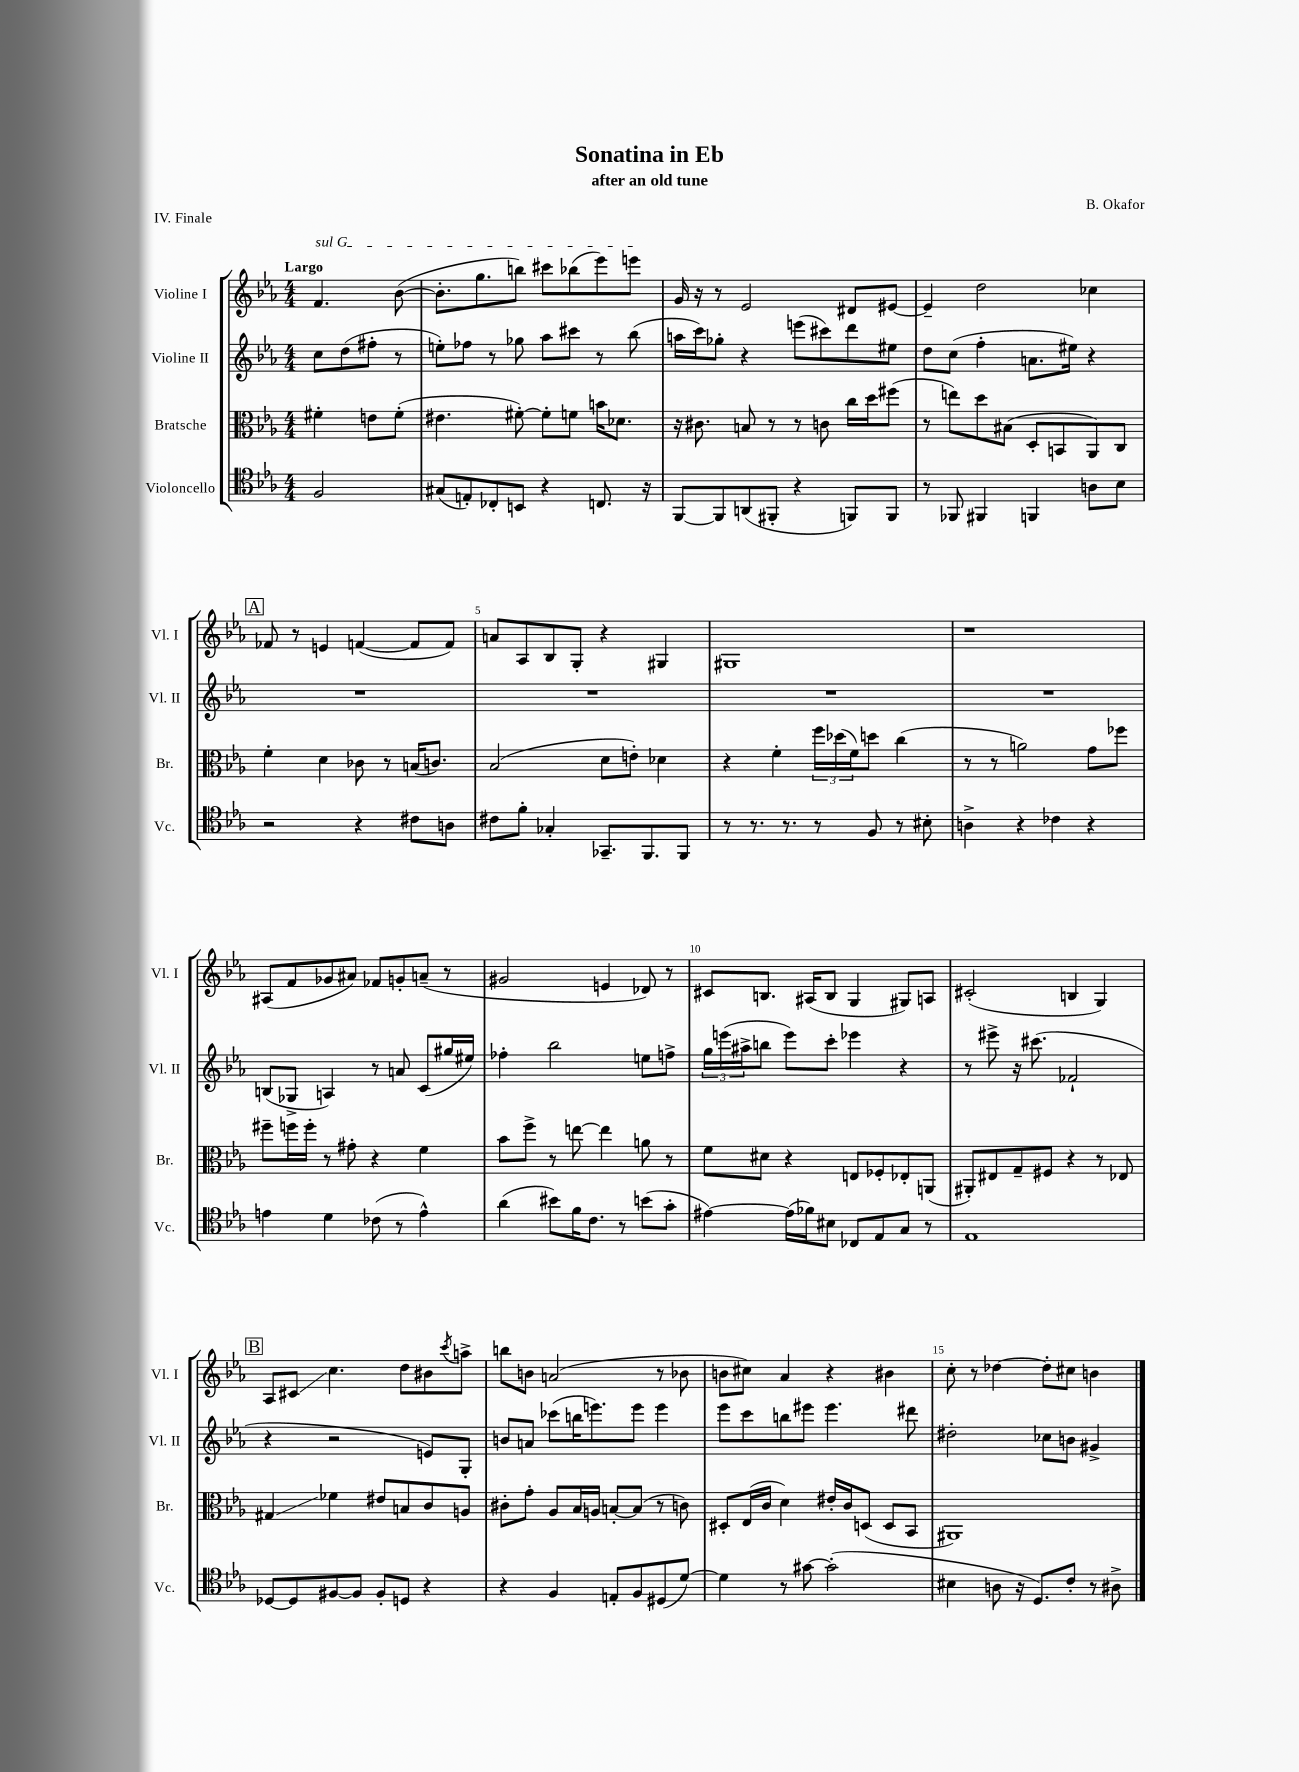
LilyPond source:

\header { title = "Sonatina in Eb" composer = "B. Okafor" subtitle = "after an old tune" piece = "IV. Finale" }
<<
\new StaffGroup <<
\new Staff = "s0" \with { instrumentName = "Violine I" shortInstrumentName = "Vl. I" } {
    \clef treble \key ees \major \numericTimeSignature \time 4/4 \partial 2 \tempo "Largo"
    \once \override TextSpanner.bound-details.left.text = \markup { \italic "sul G" } f'4.\startTextSpan bes'8~( |
    bes'8.-. g''8. b''8) cis'''8 bes''8( ees'''8) e'''8\stopTextSpan |
    g'16 r16 r8 ees'2 dis'8 eis'8~ |
    eis'4-- d''2 ces''4 |
    \mark \markup { \box "A" } fes'8 r8 e'4 f'4~( f'8 f'8) |
    a'8 aes8 bes8 g8-. r4 gis4 |
    gis1 |
    r1 |
    ais8( f'8 ges'8 ais'8) fes'8 g'8-. a'8--( r8 |
    gis'2 e'4 des'8) r8 |
    cis'8 b8. ais16( b8 g4 gis8) a8 |
    cis'2-.( b4 g4) |
    \mark \markup { \box "B" } aes8 cis'8\glissando c''4. d''8 bis'8 \acciaccatura { c'''8 } a''8-> |
    b''8 b'8 a'2( r8 bes'8 |
    b'8 cis''8) aes'4 r4 bis'4 |
    c''8-. r8 des''4~ des''8-. cis''8 b'4 \bar "|." |
}
\new Staff = "s1" \with { instrumentName = "Violine II" shortInstrumentName = "Vl. II" } {
    \clef treble \key ees \major \numericTimeSignature \time 4/4 \partial 2
    c''8 d''8( fis''8-. r8 |
    e''8-.) fes''8 r8 ges''8 aes''8 cis'''8 r8 bes''8( |
    a''16 c'''16) ges''8-. r4 e'''8( cis'''8) d'''8 eis''8 |
    d''8 c''8( f''4-. a'8. eis''16) r4 |
    \mark \markup { \box "A" } R1 |
    R1 |
    R1 |
    R1 |
    b8( ges8-> a4) r8 a'8 c'8( gis''16 eis''16) |
    fes''4-. bes''2 e''8 f''8-> |
    \tuplet 3/2 { g''16 e'''16( ais''16-> } b''8 e'''8) c'''8-. ees'''4 r4 |
    r8 eis'''8-> r16 cis'''8.( fes'2-! |
    \mark \markup { \box "B" } r4 r2 e'8) g8-. |
    b'8 a'8 ces'''8( b''16 e'''8.) e'''8 e'''4 |
    ees'''8 c'''8 b''8 eis'''8 eis'''4. dis'''8 |
    dis''2-. ces''8 b'8 gis'4-> \bar "|." |
}
\new Staff = "s2" \with { instrumentName = "Bratsche" shortInstrumentName = "Br." } {
    \clef alto \key ees \major \numericTimeSignature \time 4/4 \partial 2
    fis'4-. e'8 fis'8-.( |
    eis'4. fis'8~-.) fis'8-. f'8 b'16 des'8. |
    r16 cis'8. b8 r8 r8 c'8 c''16 d''16 fis''8( |
    r8 e''8) d''8 bis8( d8-. b,8 aes,8) c8 |
    \mark \markup { \box "A" } f'4-. d'4 ces'8 r8 b16( c'8.) |
    bes2( d'8 e'8-.) des'4 |
    r4 f'4-. \tuplet 3/2 { f''16 des''16( f'16) } d''8 c''4( |
    r8 r8 a'2) g'8 fes''8 |
    fis''8-- f''16 f''16-. r8 gis'8-. r4 f'4 |
    bes'8 f''8-> r8 e''8~ e''4 a'8 r8 |
    f'8 dis'8 r4 e8 fes8-. ees8-. a,8( |
    ais,8-.) eis8 g8-- fis8 r4 r8 ees8 |
    \mark \markup { \box "B" } gis4\glissando fes'4 eis'8 b8 c'8 a8 |
    cis'8-. g'8-. aes8 bes16 a16 b8~-. b8( r8 c'8) |
    dis8-. ees16( c'16 d'4) eis'16-. c'16 d8( d8 bes,8 |
    ais,1) \bar "|." |
}
\new Staff = "s3" \with { instrumentName = "Violoncello" shortInstrumentName = "Vc." } {
    \clef tenor \key ees \major \numericTimeSignature \time 4/4 \partial 2
    f2 |
    gis8( e8-.) ces8-. b,8 r4 c8. r16 |
    f,8~ f,8 a,8( fis,8-. r4 f,8) f,8 |
    r8 fes,8 fis,4 f,4 a8 bes8 |
    \mark \markup { \box "A" } r2 r4 cis'8 a8 |
    cis'8 f'8-. ges4-. ges,8.-- f,8. f,8 |
    r8 r8. r8. r8 f8 r8 bis8-. |
    a4-> r4 ces'4 r4 |
    e'4 d'4 ces'8( r8 e'4-^) |
    aes'4( bis'8) f'16 c'8. r8 b'8( g'8-. |
    eis'4~) eis'16( fes'16) bis8 ces8 ees8 g8 r8 |
    ees1 |
    \mark \markup { \box "B" } des8~ des8 fis8~ fis8 fis8-. d8 r4 |
    r4 f4 e8-. f8 dis8( d'8~) |
    d'4 r8 gis'8~ gis'2-.( |
    bis4 a8 r16 d8.) c'8-. r8 ais8-> \bar "|." |
}
>>
>>
\layout { \context { \Score \override BarNumber.break-visibility = ##(#f #t #t) barNumberVisibility = #(every-nth-bar-number-visible 5) } }
